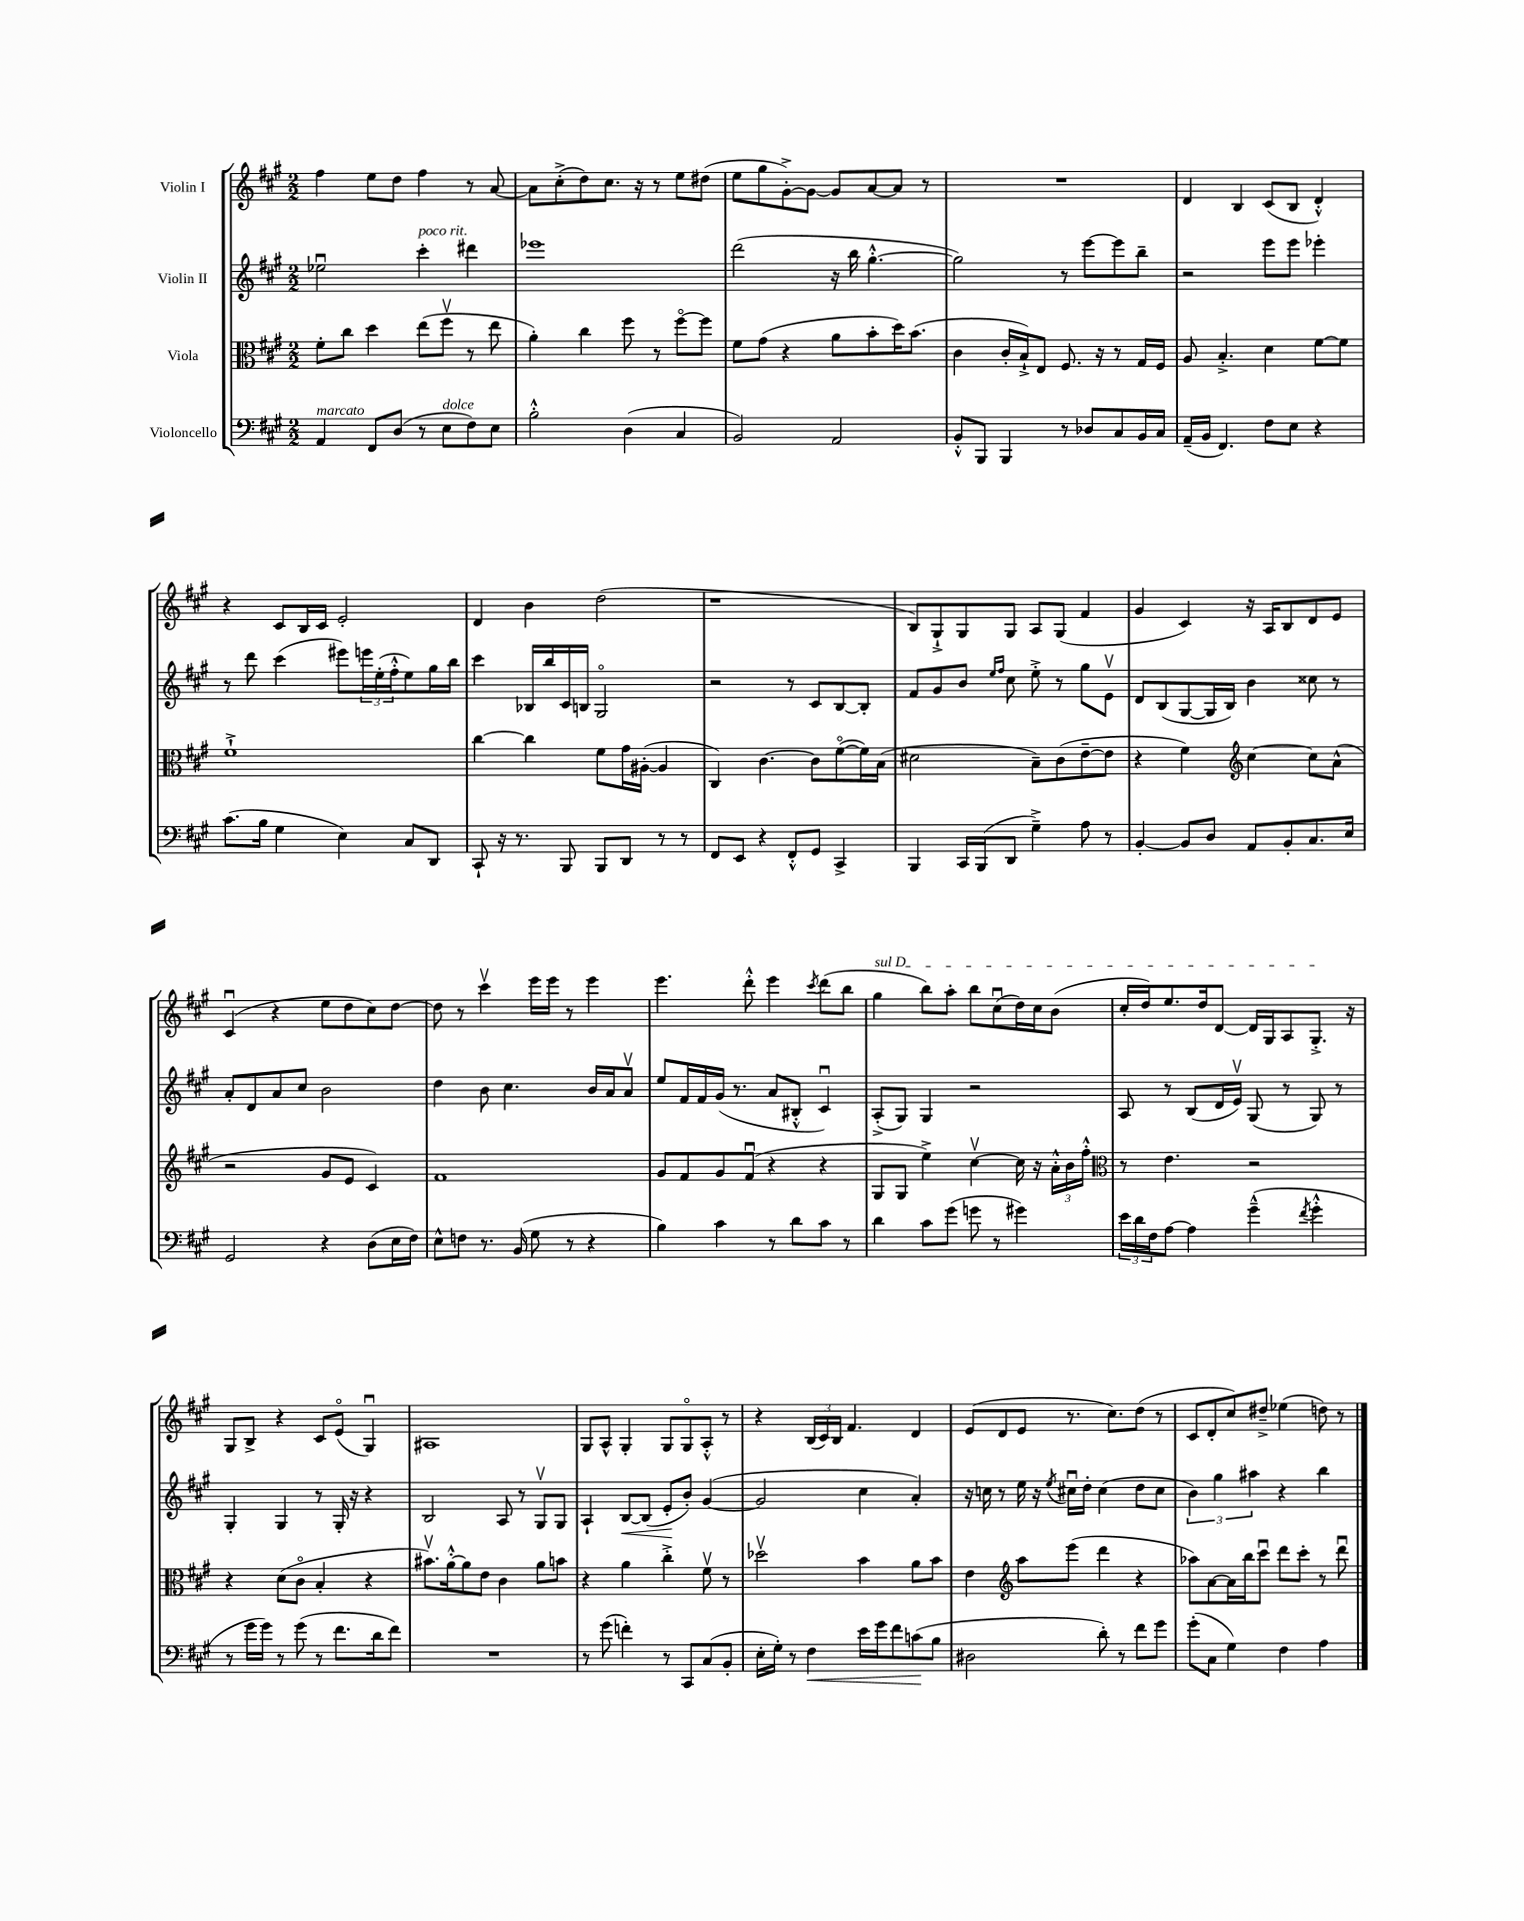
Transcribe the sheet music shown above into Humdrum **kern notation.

**kern	**kern	**kern	**kern
*staff4	*staff3	*staff2	*staff1
*clefF4	*clefC3	*clefG2	*clefG2
*k[f#c#g#]	*k[f#c#g#]	*k[f#c#g#]	*k[f#c#g#]
*M2/2	*M2/2	*M2/2	*M2/2
4AA/	8f#'\L	2ee-u\	4ff#\
.	8cc#\J	.	.
8FF#/L	4dd\	.	8ee\L
(8D/J	.	.	8dd\J
8r	(8ee\L	4ccc#'\	4ff#\
8E\L	8ff#v\J	.	.
8F#\)	8r	4ddd#\	8r
8E\J	8ee\	.	[8a/
=	=	=	=
2B'^^\	4a'\)	1eee-	8a\]L
.	.	.	(8cc#'^\
.	4cc#\	.	8dd\)
.	.	.	8.cc#\J
(4D\	8ff#\	.	.
.	.	.	16r
.	8r	.	8r
4C#/	[8ff#o\L	.	8ee\L
.	8ff#\]J	.	(8dd#\J
=	=	=	=
2BB/)	8f#\L	(2ddd\	8ee\L
.	(8g#\J	.	8gg#\
.	4r	.	[8g#'^\)
.	.	.	8g#\_J
2AA/	8a\L	16r	8g#/]L
.	.	16bb\	.
.	8b'\	[4.gg#'^^\	[8a/
.	16dd\K)	.	8a/]J
.	(8.b\J	.	.
.	.	.	8r
=	=	=	=
8BB'^^/L	4c#\	2gg#\])	1r
8BBB/J	.	.	.
4BBB/	16c#'/LL	.	.
.	16B`^/J)	.	.
.	8E/J	.	.
8r	8.F#/	8r	.
8D-/L	.	[8eee\L	.
.	16r	.	.
8C#/	8r	8eee\]	.
16BB/L	16G#/LL	8bb~\J	.
16C#/JJ	16F#/JJ	.	.
=	=	=	=
(16AA~/LL	8A/	2r	4d/
16BB/JJ	.	.	.
4.FF#/)	4.B'^/	.	.
.	.	.	4B/
8F#\L	4d\	8eee\L	(8c#/L
8E\J	.	8eee\J	8B/J
4r	[8f#\L	4eee-'\	4d'^^/)
.	8f#\]J	.	.
=	=	=	=
(8.c#\L	1f#`^	8r	4r
.	.	8ddd\	.
16B\Jk	.	.	.
4G#\	.	(4ccc#\	8c#/L
.	.	.	16B/L
.	.	.	16c#/JJ
4E\)	.	8eee#\L)	2e'/
.	.	24eee\L	.
.	.	(24ee'\	.
.	.	24ff#'^^\J	.
8C#/L	.	8ee\)	.
8DD/J	.	16gg#\L	.
.	.	16bb\JJ	.
=	=	=	=
8CC#`/	[4cc#\	4ccc#\	4d/
16r	.	.	.
8.r	.	.	.
.	4cc#\]	16B-/LL	4b\
.	.	16bb/	.
8BBB/	.	16c#/	.
.	.	16B/JJ	.
8BBB/L	8f#\L	2G#o/	(2dd\
8DD/J	16g#\L	.	.
.	([16A#'\JJ	.	.
8r	4A#/]	.	.
8r	.	.	.
=	=	=	=
8FF#/L	4C#/)	2r	1r
8EE/J	.	.	.
4r	[4.c#\	.	.
8FF#'^^/L	.	8r	.
8GG#/J	8c#\]L	8c#/L	.
4CC#^/	([8f#o\	[8B/	.
.	16f#\]L)	8B'/]J	.
.	(16B\JJ	.	.
=	=	=	=
4BBB/	2d#\	8f#/L	8B/L)
.	.	8g#/	8G#`^/
16CC#/LL	.	8b/J	8G#/
(16BBB/J	.	.	.
.	.	16qqee/LL	.
.	.	16qqff#/JJ	.
8DD/J	.	8cc#\	8G#/J
4G#~^\)	8B~\L)	8ee'^\	8A/L
.	(8c#\	8r	(8G#/J
8A\	[8e~\	8gg#\L	4f#/
8r	8e\]J	8ev\J	.
=	=	=	=
[4BB'/	4r	8d/L	4g#/
.	.	(8B/	.
8BB/]L	4f#\)	[8G#/	4c#/)
8D/J	.	16G#/]L	.
.	.	16B/JJ)	.
*	*clefG2	*	*
8AA/L	[4cc#\	4b\	16r
.	.	.	16A/LK
8BB'/	.	.	8B/
8.C#/	8cc#\]L	8cc##\	8d/
.	(8a^^\J	8r	8e/J
16E/Jk	.	.	.
=	=	=	=
2GG#/	2r	8a'/L	(4c#u/
.	.	8d/	.
.	.	8a/	4r
.	.	8cc#/J	.
4r	8g#/L	2b\	8ee\L
.	8e/J	.	8dd\
(8D\L	4c#/)	.	8cc#\)
16E\L	.	.	[8dd\J
16F#\JJ)	.	.	.
=	=	=	=
8E^^\L	1f#	4dd\	8dd\]
8F\J	.	.	8r
8.r	.	8b\	4ccc#v\
.	.	4.cc#\	.
(16BB/	.	.	.
8G#\	.	.	16eee\LL
.	.	.	16eee\JJ
8r	.	.	8r
4r	.	16b/LL	4eee\
.	.	16a/J	.
.	.	8av/J	.
=	=	=	=
4B\)	8g#/L	8ee/L	4.eee\
.	8f#/	16f#/L	.
.	.	16f#/	.
4c#\	8g#/	(16g#/JJ	.
.	.	8.r	.
.	(8f#u/J	.	8ddd'^^\
8r	4r	8a/L	4eee\
8d\L	.	8B#'^^/J	.
.	.	.	8qccc#/
8c#\J	4r	4c#u/)	(8ddd\L
8r	.	.	8bb\J
=	=	=	=
4d\	8G#/L	(8A'^/L	4gg#\
.	8G#/J	8G#/J)	.
8c#\L	4ee^\)	4G#/	8bb\L)
(8g#\J	.	.	8aa'\J
8g\	[4cc#v\	2r	8bb\L
8r	.	.	(8cc#u\
4g#\)	16cc#\]	.	16dd\L)
.	16r	.	16cc#\J
.	24a'^^\LL	.	(8b\J
.	24b\	.	.
.	24ff#'^^\JJ	.	.
=	=	=	=
*	*clefC3	*	*
24e\LL	8r	8A/	16cc#'/LL
24d\	.	.	.
.	.	.	16dd/J)
24F#\J	.	.	.
[8A\J	4.e\	8r	8.ee/
4A\]	.	(8B/L	.
.	.	.	16dd/k
.	.	16d/L	[8d/J
.	.	16ev/JJ)	.
(4g#~^^\	2r	(8G#/	16d/]LL
.	.	.	16G#/J
.	.	8r	8A/
8qf#/	.	.	.
4g#'^^\	.	8G#/)	8.G#'^/J
.	.	8r	.
.	.	.	16r
=	=	=	=
8r	4r	4G#'/	8G#/L
16g#\LL	.	.	8B^/J
16g#\JJ)	.	.	.
8r	(8d\L	4G#/	4r
(8g#\	8c#o\J	.	.
8r	4B'/	8r	8c#/L
8.f#\L	.	16G#'/	(8eo/J
.	.	16r	.
.	4r	4r	4G#u/)
16d\k	.	.	.
8f#\J)	.	.	.
=	=	=	=
1r	8.b#v\L)	2B/	1A#
.	[16a'^^\k	.	.
.	8a\]	.	.
.	8e\J	.	.
.	4c#\	8A/	.
.	.	8r	.
.	8a\L	8G#v/L	.
.	8b\J	8G#/J	.
=	=	=	=
8r	4r	4A`/	8G#/L
(8g#\	.	.	8A^^/J
4f'\)	4a\	[8B/L	4G#'/
.	.	(8B/]J	.
8r	4cc#'^\	8e'/L	8G#/L
8CC#/L	.	8b'/J)	8G#o/
(8C#/	8f#v\	([4g#/	8A'^^/J
8BB'/J	8r	.	8r
=	=	=	=
16E'\LL	2dd-v\	2g#/]	4r
16G#'\JJ)	.	.	.
8r	.	.	.
4F#\	.	.	(24B/LL
.	.	.	24c#/)
.	.	.	24B/JJ
.	.	.	4.f#/
16e\LL	4b\	4cc#\	.
16g#\J	.	.	.
8f#\	.	.	.
(8c\	8a\L	4a'/)	4d/
8B\J	8b\J	.	.
=	=	=	=
2D#\	4e\	16r	(8e/L
.	.	16cc\	.
.	.	8r	8d/
*	*clefG2	*	*
.	8aa\L	16ee\	8e/J
.	.	16r	.
.	.	8qee/	.
.	(8eee\J	16cc#u\LL	8.r
.	.	16dd'\JJ	.
8d'\)	4ddd\	(4cc#\	.
.	.	.	8.cc#\L)
8r	.	.	.
8f#\L	4r	8dd\L	(8dd\J
8g#\J	.	8cc#\J	8r
=	=	=	=
(8g#'\L	8aa-\L)	6b\)	8c#/L
8C#\J	[8a\	.	8d'/
.	.	6gg#\	.
4G#\)	16a\]L	.	8cc#/)
.	16bb\J	.	.
.	.	6aa#\	.
.	8ccc#u\J	.	8dd#~^/J
4F#\	8ddd\L	4r	(4ee-\
.	8ccc#'\J	.	.
4A\	8r	4bb\	8dd\)
.	8dddu\	.	8r
==	==	==	==
*-	*-	*-	*-
